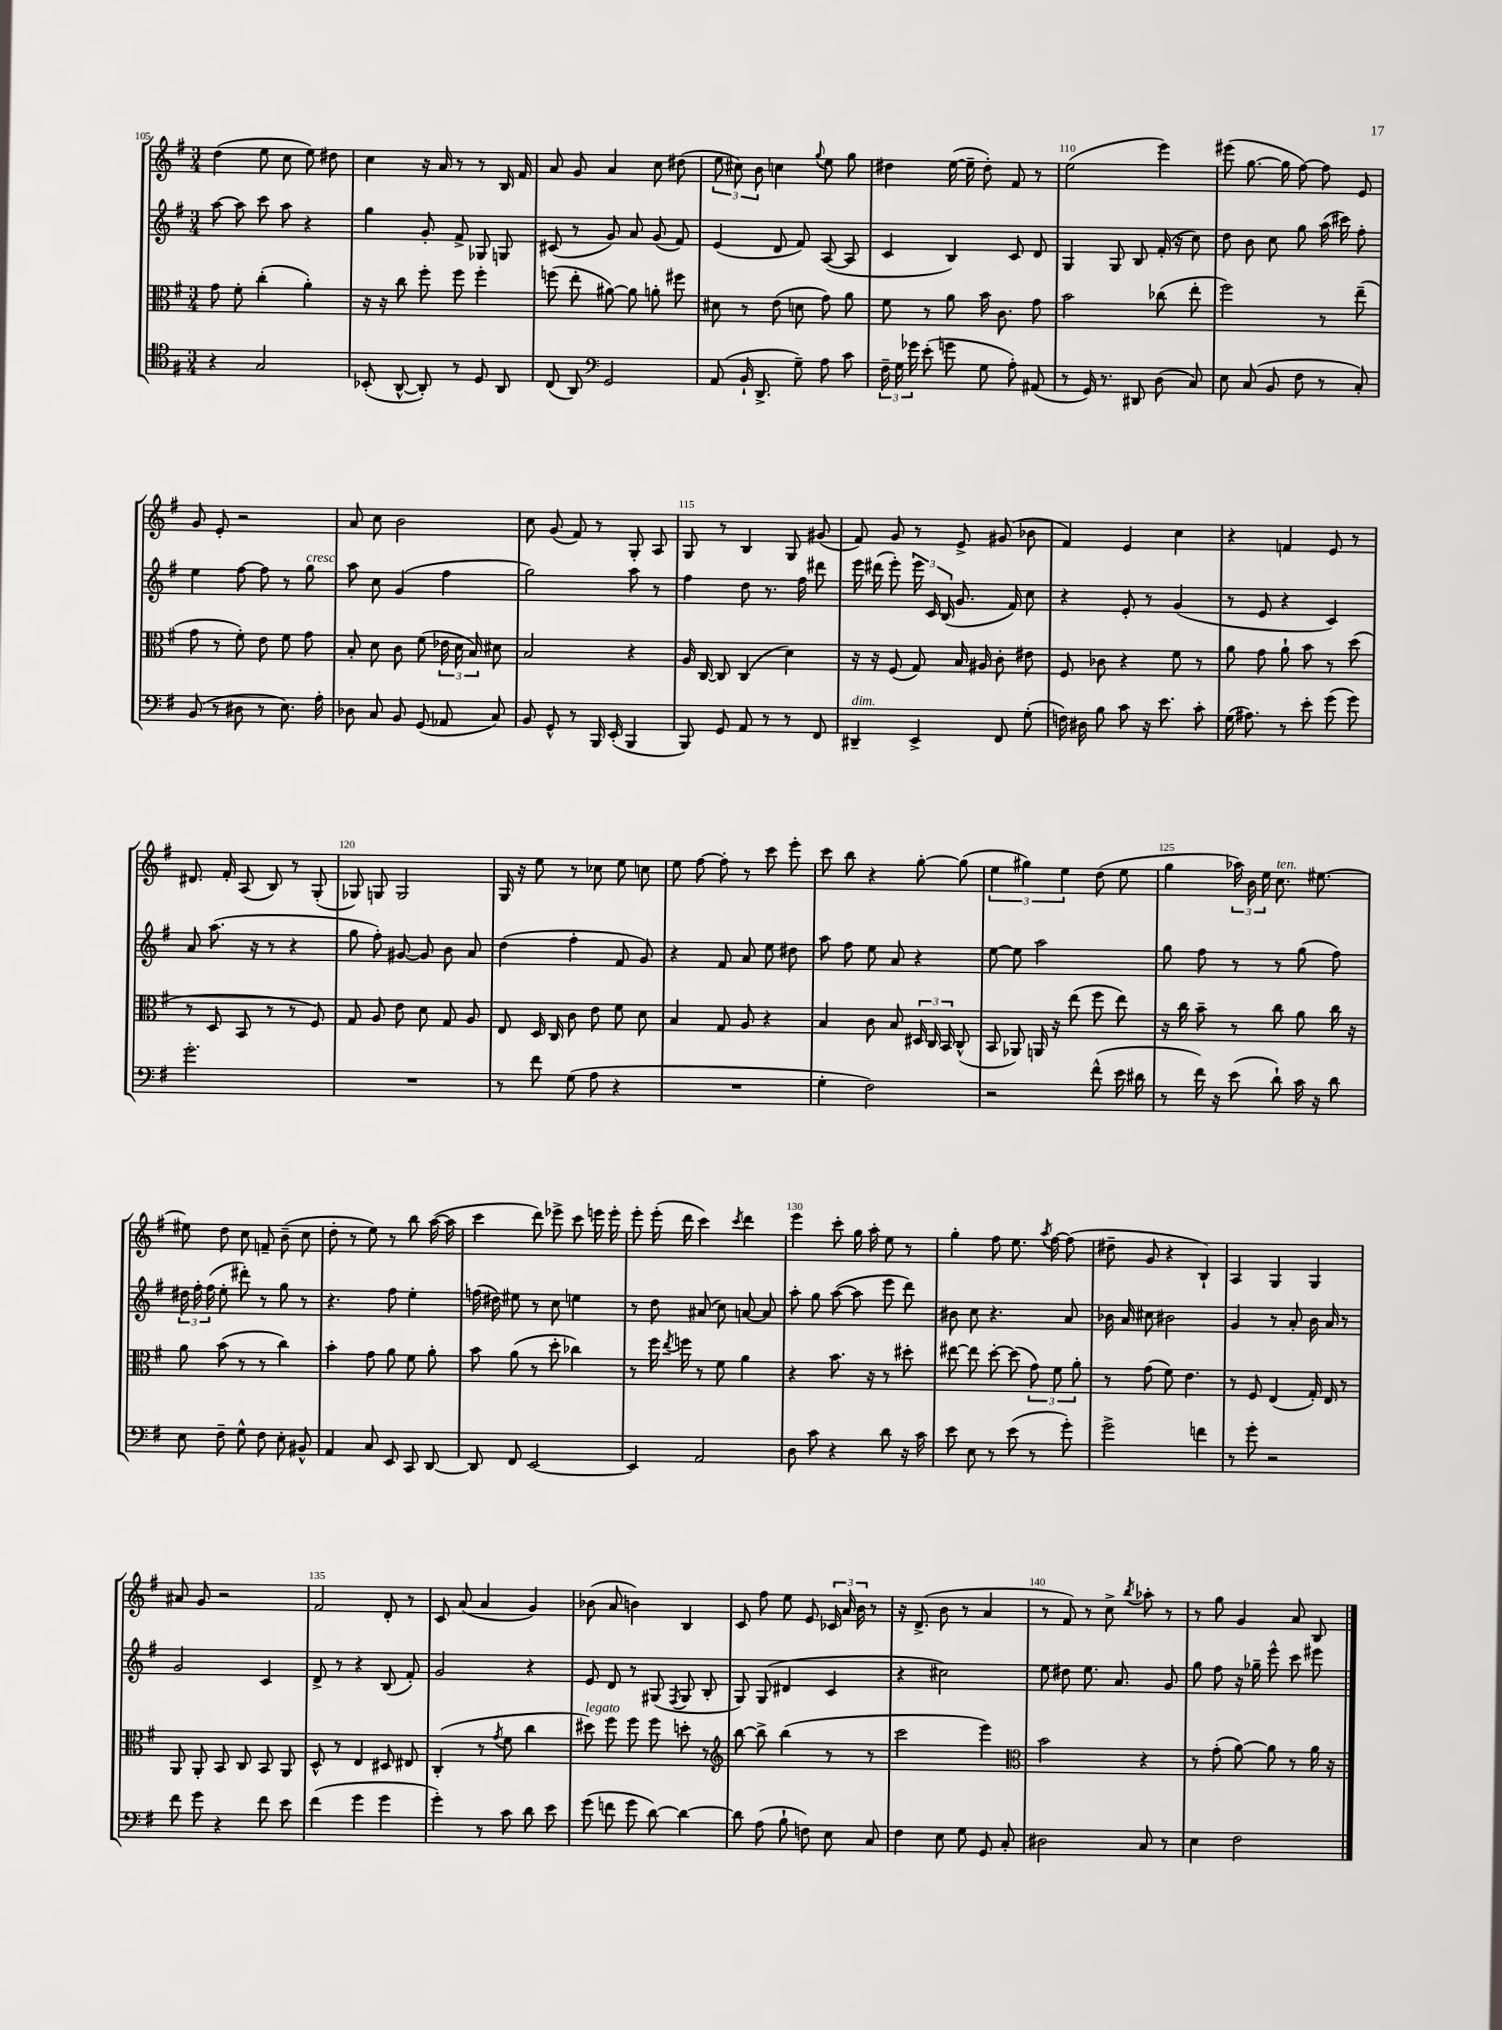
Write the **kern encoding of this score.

**kern	**kern	**kern	**kern
*part4	*part3	*part2	*part1
*staff4	*staff3	*staff2	*staff1
*clefC4	*clefC3	*clefG2	*clefG2
*k[f#]	*k[f#]	*k[f#]	*k[f#]
*M3/4	*M3/4	*M3/4	*M3/4
=105	=105	=105	=105
4r	8g\	[8aa\	(4dd\
.	8f#'\	8aa\]	.
2G/	(4cc'\	8ccc\	8ee\
.	.	8aa\	8cc\
.	4a'\)	4r	8ee\)
.	.	.	8dd#X\
=106	=106	=106	=106
(8BB-X'/	16r	4gg\	4cc\
.	16r	.	.
[8AA^^/	8cc\	.	.
8AA'/])	8ff#'\	8g'/	16r
.	.	.	16a/
8r	8ff#\	8f#^/	8r
8D/	4ff#'\	8G-X/	8r
8AA/	.	8Gn/	16B/
.	.	.	16f#/
=107	=107	=107	=107
(8C/	(8ffn\	(8c#X/	8a/
8AA/)	8ee'\	8r	8g/
*clefF4	*	*	*
2GG/	[8a#X\)	8g/)	4a/
.	8a#\]	8a/	.
.	8an'\	(8g/	8cc\
.	8ff#X\	8f#/)	(8dd#X\
=108	=108	=108	=108
(8AA/	8d#X\	(4e/	12ee\
.	.	.	12cc#X\)
16BB`/	8r	.	.
.	.	.	12b\
8.DD^/	.	.	.
.	(8e\	8d/	4ccn\
8G~\)	8dn\	8f#/)	.
.	.	.	8qqgg/
8A\	8g\)	([8A/	8ee\
8c\	8a\	8A/]	8gg\
=109	=109	=109	=109
24F#~\	8f#\	4c/	4dd#X\
24G\	.	.	.
24g-X\	.	.	.
(8e'\	8r	.	.
8gn\	8a\	4B/)	([16ee\
.	.	.	16ee~\]
8G\	16b\	.	8dd#'\)
.	8.c\	.	.
8A'\)	.	8c/	8f#/
(8AA#X/	8g\	8d/	8r
=110	=110	=110	=110
8r	2b\	4G/	(2ee\
16GG/)	.	.	.
8.r	.	.	.
.	.	8G/	.
8DD#X/	.	8B/	.
(8D\	(8cc-X\	(16f#'/	4eee\)
.	.	16r	.
8C/)	8ee'\	8cc\)	.
=111	=111	=111	=111
8E\	2ff#\)	8dd\	(8eee#X\
(8C/	.	8b\	[8.gg\
8BB/	.	8cc\	.
.	.	.	16gg\]
8F#\	.	8gg\	[8ff#\)
8r	8r	(16aa\	8ff#\]
.	.	16ccc#X\)	.
8C'/)	(8ee~\	8ff#'\	8e/
!!LO:LB:g=z
=112	=112	=112	=112
(8BB/	8g\	4ee\	8g/
8r	8r	.	8e'/
8D#X\	8f#'\)	[8ff#\	2r
8r	8e\	8ff#\]	.
8.E\)	8f#\	8r	.
!	!	!LO:TX:a:i:t=cresc.	!
.	8g\	8gg\	.
16A'\	.	.	.
=113	=113	=113	=113
8D-X\	8B'/	8aa\	8a/
8C/	8d\	8cc\	8cc\
8BB/	8c\	(4g/	2b\
(8GG/	(8f#\	.	.
8AA-X/	24e-X\	4ff#\	.
.	24d\	.	.
.	24B/)	.	.
8C/)	8d#X\	.	.
=114	=114	=114	=114
8BB/	2B/	2gg\)	8cc\
8GG^^/	.	.	(8g/
8r	.	.	8f#/)
16BBB/	.	.	8r
(16EE'/	.	.	.
4BBB/	4r	8aa\	8G'/
.	.	8r	8A/
=115	=115	=115	=115
8BBB/)	16A/	4ff#\	8G/
.	[16C/	.	.
8GG/	8C/]	.	8r
8AA/	(4C/	8dd\	4B/
8r	.	8.r	.
8r	4d\)	.	8G/
.	.	16ff#\	.
8FF#/	.	8ddd#X\	(8g#X/
=116	=116	=116	=116
!LO:TX:a:i:t=dim.	!	!	!
4DD#X~/	16r	16eee\	8f#/)
.	16r	(16ddd#X\	.
.	(8F#/	8eee'\)	8g/
4EE^/	8G/)	24eee\	8r
.	.	24c/	.
.	.	(24B/	.
.	16B/	8.g/	8e^/
.	16A#X/	.	.
8FF#/	8c'\	.	(8g#X/
.	.	16f#/)	.
(8G'\	8e#X\	8cc\	8b-X\
=117	=117	=117	=117
16Fn\)	8F#/	4r	4f#/)
16D#X\	.	.	.
8B\	8c-X\	.	.
8c\	4r	8e'/	4e/
16r	.	8r	.
8.e\	.	.	.
.	8f#\	(4g/	4cc\
8c'\	8r	.	.
=118	=118	=118	=118
(16G\	8a\	8r	4r
8.A#X\)	.	.	.
.	8g\	8e/	.
8r	8a`\	4r	4fn/
8e'\	8b\	.	.
(8g\	8r	4c/)	8e/
8g\)	(8dd\	.	8r
!!LO:LB:g=z
=119	=119	=119	=119
2.g'\	8r	8a/	8.d#X/
.	8D/	(8.aa\	.
.	.	.	16f#'/
.	8BB/	.	(8A/
.	.	16r	.
.	8r	8r	8B/)
.	8r	4r	8r
.	8F#/)	.	(8G'/
=120	=120	=120	=120
2.r	8G/	8gg\	8G-X/)
.	8A/	8ff#'\)	8Gn/
.	8e\	[8g#X/	2G/
.	8d\	8g#/]	.
.	8G/	8b\	.
.	8A/	8a/	.
=121	=121	=121	=121
8r	8E/	(4dd\	16G/
.	.	.	16r
8f#\	16D/	.	8ee\
.	16C/	.	.
(8G\	8c\	4ff#'\	8r
8A\	8e\	.	8cc-X\
4r	8f#\	8f#/	8ee\
.	8d\	8g/)	8ccn\
=122	=122	=122	=122
2.r	4B/	4r	8ee\
.	.	.	[8ff#\
.	8G/	8f#/	8ff#'\]
.	8A/	8a/	8r
.	4r	8ee\	8ccc\
.	.	8dd#X\	8eee'\
=123	=123	=123	=123
4G'\	4B/	8aa\	8ccc\
.	.	8ff#\	8bb\
2F#\)	8c\	8ee\	4r
.	8B/	8a/	.
.	24D#X/	4r	[8gg'\
.	24C/	.	.
.	24BB/	.	.
.	(8C^^/	.	(8gg\]
=124	=124	=124	=124
2r	8BB/	[8ee\	6ee\
.	8AA-X/)	8ee\]	.
.	.	.	6gg#X\)
.	16AAn/	2aa\	.
.	16r	.	.
.	.	.	6ee\
.	(8ee\	.	.
(8f#^^\	8ff#\	.	(8dd\
16e\	8ee\)	.	8ee\
16d#X\	.	.	.
=125	=125	=125	=125
8r	16r	8gg\	4gg\
.	16cc\	.	.
16f#\)	8b~\	8ff#\	.
16r	.	.	.
(8e\	8r	8r	24aa-X\)
.	.	.	24b\
.	.	.	24ee\
!	!	!	!LO:TX:a:i:t=ten.
8d`\)	8cc\	8r	8.cc\
16c\	8a\	(8gg\	.
16r	.	.	[8.ee#X\
8d\	16cc\	8ff#\)	.
.	16r	.	.
!!LO:LB:g=z
=126	=126	=126	=126
8E\	8a\	24dd#X\	8ee#X\]
.	.	24ff#'\	.
.	.	(24ff#\	.
8F#~\	(8b\	8ee'\	8dd\
8G^^\	8r	8ddd#X'\)	8cc\
8F#\	8r	8r	8fn~/
8E'\	4cc\)	8gg\	(8b~\
8BB#X^^/	.	8r	8cc\
=127	=127	=127	=127
4AA/	4b'\	4.r	8dd'\
.	.	.	8r
8C/	8g\	.	8ee\)
8EE/	8a\	8ff#\	8r
8CC/	8f#\	4ee'\	8bb\
[8DD/	8a'\	.	([16aa\
.	.	.	16aa\]
=128	=128	=128	=128
8DD/]	8b\	(16ffn\	4ccc\
.	.	16dd#X\)	.
8FF#/	(8a\	8ee#X\	.
[2EE/	8r	8r	8ddd\)
.	8dd'\	8cc\	8eee-X^\
.	4cc-X\)	4een\	8ccc\
.	.	.	16eeen\
.	.	.	16eee'\
=129	=129	=129	=129
4EE/]	8r	8r	8eee'\
.	16ff#\	8dd\	(16eee'\
.	8qee/	.	.
.	16ffn\	.	16ddd\
2AA/	8r	(8a#X/	4ccc\)
.	8f#\	8cc\)	.
.	.	.	8qccc/
.	4a\	[8an/	4ddd\
.	.	8a/]	.
=130	=130	=130	=130
8D\	4r	8aa'\	4eee\
8c\	.	8gg\	.
4r	8.b\	([8aa\	8ccc'\
.	.	8aa\]	16gg\
.	16r	.	16aa'\
8d\	8r	8eee\	8ee\
16r	8dd#X'\	8ddd\)	8r
16c\	.	.	.
=131	=131	=131	=131
8e\	[8ee#X\	8b#X\	4gg'\
8E\	8ee#\]	8cc\	.
8r	[8dd'\	4.r	8ff#\
(8e\	(8dd\]	.	8.ee\
8r	12g\)	.	.
.	.	.	8qaa/
.	.	.	[16ff#\
.	12f#\	.	.
8g'\)	.	8a/	(8ff#\]
.	12a'\	.	.
=132	=132	=132	=132
2g^\	8r	16b-X\	8dd#X~\
.	.	16a/	.
.	(8g\	8cc#X\	8g/
.	8f#\)	2b#X\	4r
.	4.e\	.	.
4fn\	.	.	4B`/)
=133	=133	=133	=133
8r	8r	4g/	4A/
8g'\	8F#/	.	.
2r	(4E/	8r	4G/
.	.	8a'/	.
.	16G'/)	16b\	4G/
.	16E/	16a/	.
.	8r	8r	.
!!LO:LB:g=z
=134	=134	=134	=134
8f#\	8AA/	2g/	8a#X/
8g\	8AA'/	.	8g/
4r	8BB/	.	2r
.	8C/	.	.
8f#\	8BB/	4c/	.
8e\	8AA/	.	.
=135	=135	=135	=135
(4f#\	8D^^/	8d^/	2f#/
.	8r	8r	.
4g\	4E/	4r	.
4g\	8D#X/	(8B/	8d'/
.	8E#X/	8f#'/)	8r
=136	=136	=136	=136
4g'\)	(4C'/	2g/	8c/
.	.	.	(8a/
8r	8r	.	4a/
.	8qg/	.	.
8c\	8f#\	.	.
8d\	4cc\	4r	4g/)
8e\	.	.	.
=137	=137	=137	=137
!	!LO:TX:a:i:t=legato	!	!
(8g\	8dd#X\)	8e/	(8b-X\
8fn\	8ff#\	8d/	8a/
8g\	8ff#\	8r	4bn\)
[8d\)	8ff#\	(8G#X/	.
.	.	8qF#/	.
4d\_	8ddn'\	8G#/	4B/
.	8r	8B'/	.
=138	=138	=138	=138
*	*clefG2	*	*
8d\]	[8bb\	8G/)	8c/
(8A\	8bb^\]	(8G/	8ff#\
8B`\	(4bb\	4d#X/	8ee\
8Fn\)	.	.	8e/
8E\	8r	4c/	24c-X/
.	.	.	24a/
.	.	.	24b\
8C/	8r	.	8r
=139	=139	=139	=139
4F#\	2ccc\	4r	16r
.	.	.	(8.d^/
8E\	.	2cc#X\)	8b\
8G\	.	.	8r
8GG/	4eee\)	.	4a/
8C'/	.	.	.
=140	=140	=140	=140
*	*clefC3	*	*
2D#X\	2b\	8ee\	8r
.	.	8dd#X\	8f#/)
.	.	8.ee\	8r
.	.	.	8cc^\
.	.	8.a/	.
.	.	.	8qbb/
8C/	4r	.	8aa-X'\
8r	.	8g/	8r
=141	=141	=141	=141
4E\	8r	8gg\	8r
.	(8g'\	8ff#\	8gg\
2F#\	[8a\)	16r	4g/
.	.	16gg-X~\	.
.	8a\]	8eee^^\	.
.	8r	8ccc\	8a/
.	16a\	8eee#X\	8B/
.	16r	.	.
==	==	==	==
*-	*-	*-	*-
